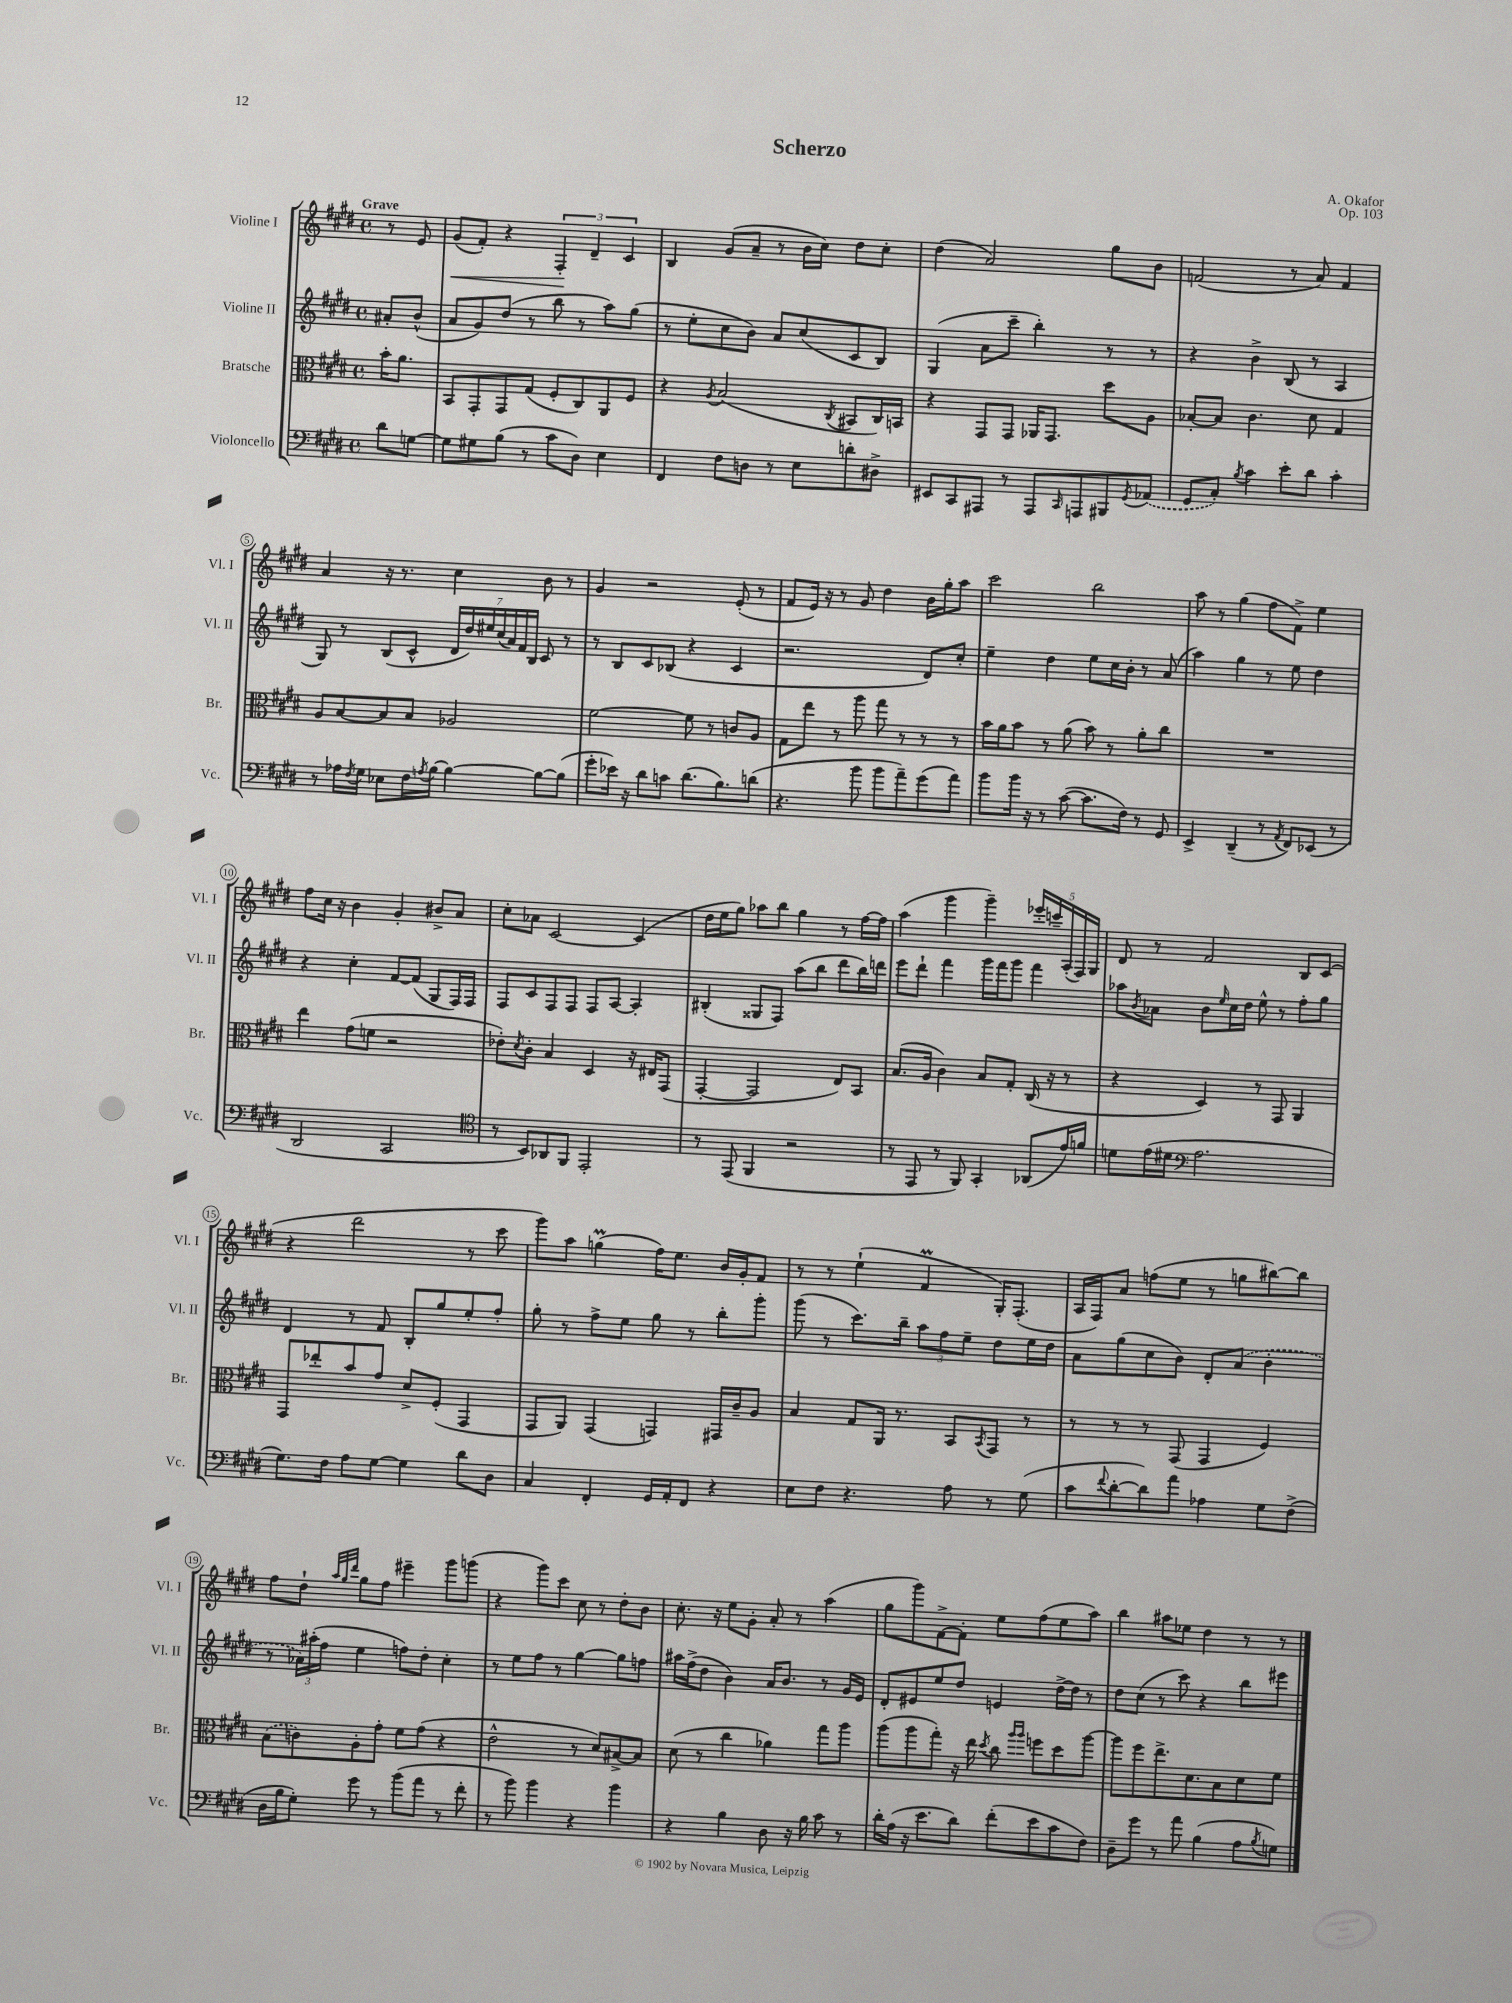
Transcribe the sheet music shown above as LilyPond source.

\header { title = "Scherzo" composer = "A. Okafor" opus = "Op. 103" }
<<
\new StaffGroup <<
\new Staff = "s0" \with { instrumentName = "Violine I" shortInstrumentName = "Vl. I" } {
    \clef treble \key e \major \defaultTimeSignature \time 4/4 \partial 4 \tempo "Grave"
    r8 e'8 |
    gis'8\<( fis'8-.) r4 \tuplet 3/2 { fis4-.\! dis'4-- cis'4 } |
    b4 gis'8( a'8-- r8 b'16 cis''16) dis''8 cis''8-. |
    dis''4( a'2) gis''8 b'8 |
    f'2( r8 a'8) f'4 |
    a'4 r16 r8. cis''4 b'8 r8 |
    gis'4 r2 e'8-.( r8 |
    fis'8 e'16) r16 r8 gis'8 dis''4 b'16 gis''16-. a''8 |
    cis'''2 b''2 |
    a''8 r8 gis''4( fis''8 fis'8->) e''4 |
    fis''8 cis''16 r16 b'4 gis'4-. bis'8-> a'8 |
    cis''8-. aes'8 cis'2~ cis'4( |
    dis''16 e''16 gis''8) aes''8 b''8 gis''4 r8 fis''16~ fis''16 |
    a''4( gis'''4 gis'''4--) \tuplet 5/4 { ees'''16-. c'''16-- a16-.( fis16) gis16 } |
    dis'8 r8 fis'2 b8 cis'8( |
    r4 dis'''2 r8 cis'''8 |
    gis'''8) a''8 g''4\prall( fis''16) e''8. b'16 gis'16-. fis'8 |
    r8 r8 e''4-!( fis'4\prall gis16-.) fis8.-.( |
    a16 fis16) a'8 f''8( e''8 r8 g''8 bis''8~) bis''8 |
    fis''8 dis''8-! \grace { a''32 gis''32 dis'''32 } gis''8 fis''8 eis'''4-- gis'''8 g'''8( |
    r4 gis'''8) cis'''8 cis''8 r8 dis''8-. b'8 |
    cis''8.-. r16 e''8 gis'8-. a'8-. r8 a''4( |
    gis''8 gis'''8) fis'8~-> fis'8-. e''8 fis''8( e''8 a''8) |
    b''4 ais''8 ees''8 dis''4 r8 r8 \bar "|." |
}
\new Staff = "s1" \with { instrumentName = "Violine II" shortInstrumentName = "Vl. II" } {
    \clef treble \key e \major \defaultTimeSignature \time 4/4 \partial 4
    ais'8-. b'8-^( |
    a'8 gis'8) dis''8( r8 b''8 r8 a''8) gis''8( |
    r8 e''8-. cis''8 b'8) a'8 cis''8( cis'8 b8) |
    gis4( a'8 cis'''8-- b''4-.) r8 r8 |
    r4 b'4-> b8( r8 a4 |
    gis8) r8 b8( cis'8-^ \tuplet 7/4 { dis'16 dis''16) eis''16 cis''16( a'16) fis'16 b16 } cis'8 r8 |
    r8 b8 cis'8 bes8( r4 cis'4 |
    r2. dis'8) cis''8-. |
    e''4-- dis''4 e''8 cis''16 b'16-. r8 a'8( |
    a''4) gis''4 r8 e''8 dis''4 |
    r4 cis''4-. fis'8~ fis'8( gis8 fis16) fis16 |
    fis8 cis'8 fis8 fis8 fis8 a8~ a4-. |
    bis4-.( gisis8 fis8) a''8( b''8 dis'''8 b''16) d'''16 |
    e'''8 dis'''8-! fis'''4 gis'''16 fis'''16 gis'''8 fis'''4 |
    aes''8 \acciaccatura { b'8 } aes'8 b'8 \grace { e''16 } cis''16 dis''16 e''8-^ r8 fis''8-. gis''8 |
    dis'4 r8 fis'8 b8-. gis''8 e''8-. fis''8-. |
    gis''8-. r8 fis''8-> e''8 gis''8 r8 b''8-. gis'''8-. |
    gis'''8( r8 cis'''8.) b''16-- \tuplet 3/2 { a''8 fis''8 e''8-- } dis''8 e''16 dis''16 |
    a'8 gis''8( cis''8 b'8) dis'8-. \once \slurDashed a'8( b'4-. |
    r8 \tuplet 3/2 { aes'16) ais''16-.( fis''16 } e''4 f''8) dis''8-. cis''4-. |
    r8 e''8 fis''8 r8 gis''4~ gis''8 f''8 |
    ais''16 fis''16->( dis''8 b'4) a'16 b'8. r8 gis'16 e'16 |
    dis'8-. eis'8 e''8 dis''8 e'4 dis''16~-> dis''16 r8 |
    dis''8 cis''8( r8 cis'''8) r4 b''8 eis'''8 \bar "|." |
}
\new Staff = "s2" \with { instrumentName = "Bratsche" shortInstrumentName = "Br." } {
    \clef alto \key e \major \defaultTimeSignature \time 4/4 \partial 4
    b'16-. a'8. |
    b,8 gis,8-. gis,8 gis8( fis8-. cis8) a,8 fis8 |
    r4 \acciaccatura { a8 } b2( \acciaccatura { cis8 } bis,8 cis16) b,16 |
    r4 gis,8 gis,8 aes,16 gis,8. dis''8 a8 |
    bes8~-. bes8 cis'4. dis'8 gis4 |
    a8 b8~ b8 b8 aes2 |
    fis'2~ fis'8 r8 c'8 a8 |
    gis8 e''8 r8 a''8 gis''8 r8 r8 r8 |
    b'16 a'16 b'8 r8 a'8( b'8) r8 a'8-. cis''8 |
    R1 |
    e''4 gis'8( f'8 r2 |
    ees'8-.) \acciaccatura { dis'8 } cis'8-. b4 dis4 r16 eis16 gis,8( |
    gis,4~-. gis,2 e8) b,8 |
    b8.( a16 cis'4) b8 gis8-. cis16( r16 r8 |
    r4 dis4) r8 gis,8 a,4 |
    gis,8 ees''8-. b'8 gis'8 dis'8-> fis8-.( gis,4 |
    gis,8 a,8) gis,4( g,4) gis,16 cis'16-- a8 |
    b4 gis8 a,16 r8. b,8 \acciaccatura { b,8 } gis,8 r8 |
    r8 r8 r8 gis,8( gis,4 fis4) |
    \once \slurDashed b8( c'8) a8-. gis'8-. fis'8 gis'8( r4 |
    e'2-^ r8 dis'8) bis8~-> bis8 |
    dis'8( r8 cis''4 aes'4) gis''8 a''8 |
    a''8( a''8 gis''8-.) r16 e''16 \acciaccatura { dis''8 } cis''8 \grace { a''16 a''16 } f''8 dis''8 a''8~ |
    a''8 fis''8 e''8.-> dis'8. b8 dis'8 fis'8 \bar "|." |
}
\new Staff = "s3" \with { instrumentName = "Violoncello" shortInstrumentName = "Vc." } {
    \clef bass \key e \major \defaultTimeSignature \time 4/4 \partial 4
    dis'8 g8~ |
    g8 gis8 b8( r8 cis'8 dis8) e4 |
    fis,4 fis8 d8 r8 e8 d'8-. dis8-> |
    eis,8 cis,8 ais,,8 r8 ais,,8 \grace { cis,16 } a,,8 bis,,8 \acciaccatura { gis,8 } \once \slurDashed aes,8( |
    gis,8 cis8-.) \acciaccatura { b8 } cis'4 e'8-. dis'8 cis'4-. |
    r8 aes16 \acciaccatura { fis8 } gis16 ees8 fis16 \acciaccatura { a8 } b16~ b4~ b8~ b8( |
    gis'8-. ees'16) r16 dis'8 c'8 dis'8.( b8.) d'8( |
    r4. b'8 b'8 a'8--) gis'8( a'8) |
    b'8 b'16 r16 r8 cis'8~( cis'8. fis16) r8 gis,8 |
    e,4-> dis,4--( r8 \acciaccatura { a,8 } fis,8) ees,8( r8 |
    dis,2 cis,2 |
    \clef tenor r8 b,8) aes,8 fis,8 e,2-. |
    r8 e,8( fis,4 r2 |
    r8 e,8 r8 fis,8) gis,4-. aes,8( e'16) f'16 |
    d'8 e'16( dis'16 \clef bass a2. |
    gis8.) fis16 a8 gis8~ gis4 dis'8 dis8 |
    cis4 fis,4-. gis,16 a,16-. fis,8 r4 |
    e8 fis8 r4. a8 r8 gis8( |
    cis'8 \appoggiatura { fis'8 } dis'8~-. dis'8) a'8 aes4 gis8 fis8->( |
    dis16 b16 gis8-.) gis'8 r8 b'8( a'8 r8 fis'8-. |
    r8 b'8) b'4 r4 b'4 |
    r4 b4 dis8 r16 b16 cis'8 r8 |
    dis'16-. a16( r16 e'8. dis'8) fis'8-.( e'8 cis'8 fis8) |
    dis8-- gis'8 r8 a'8 b4( a8 \acciaccatura { b8 } g8) \bar "|." |
}
>>
>>
\layout { \context { \Score \override BarNumber.stencil = #(make-stencil-circler 0.1 0.3 ly:text-interface::print) } }
